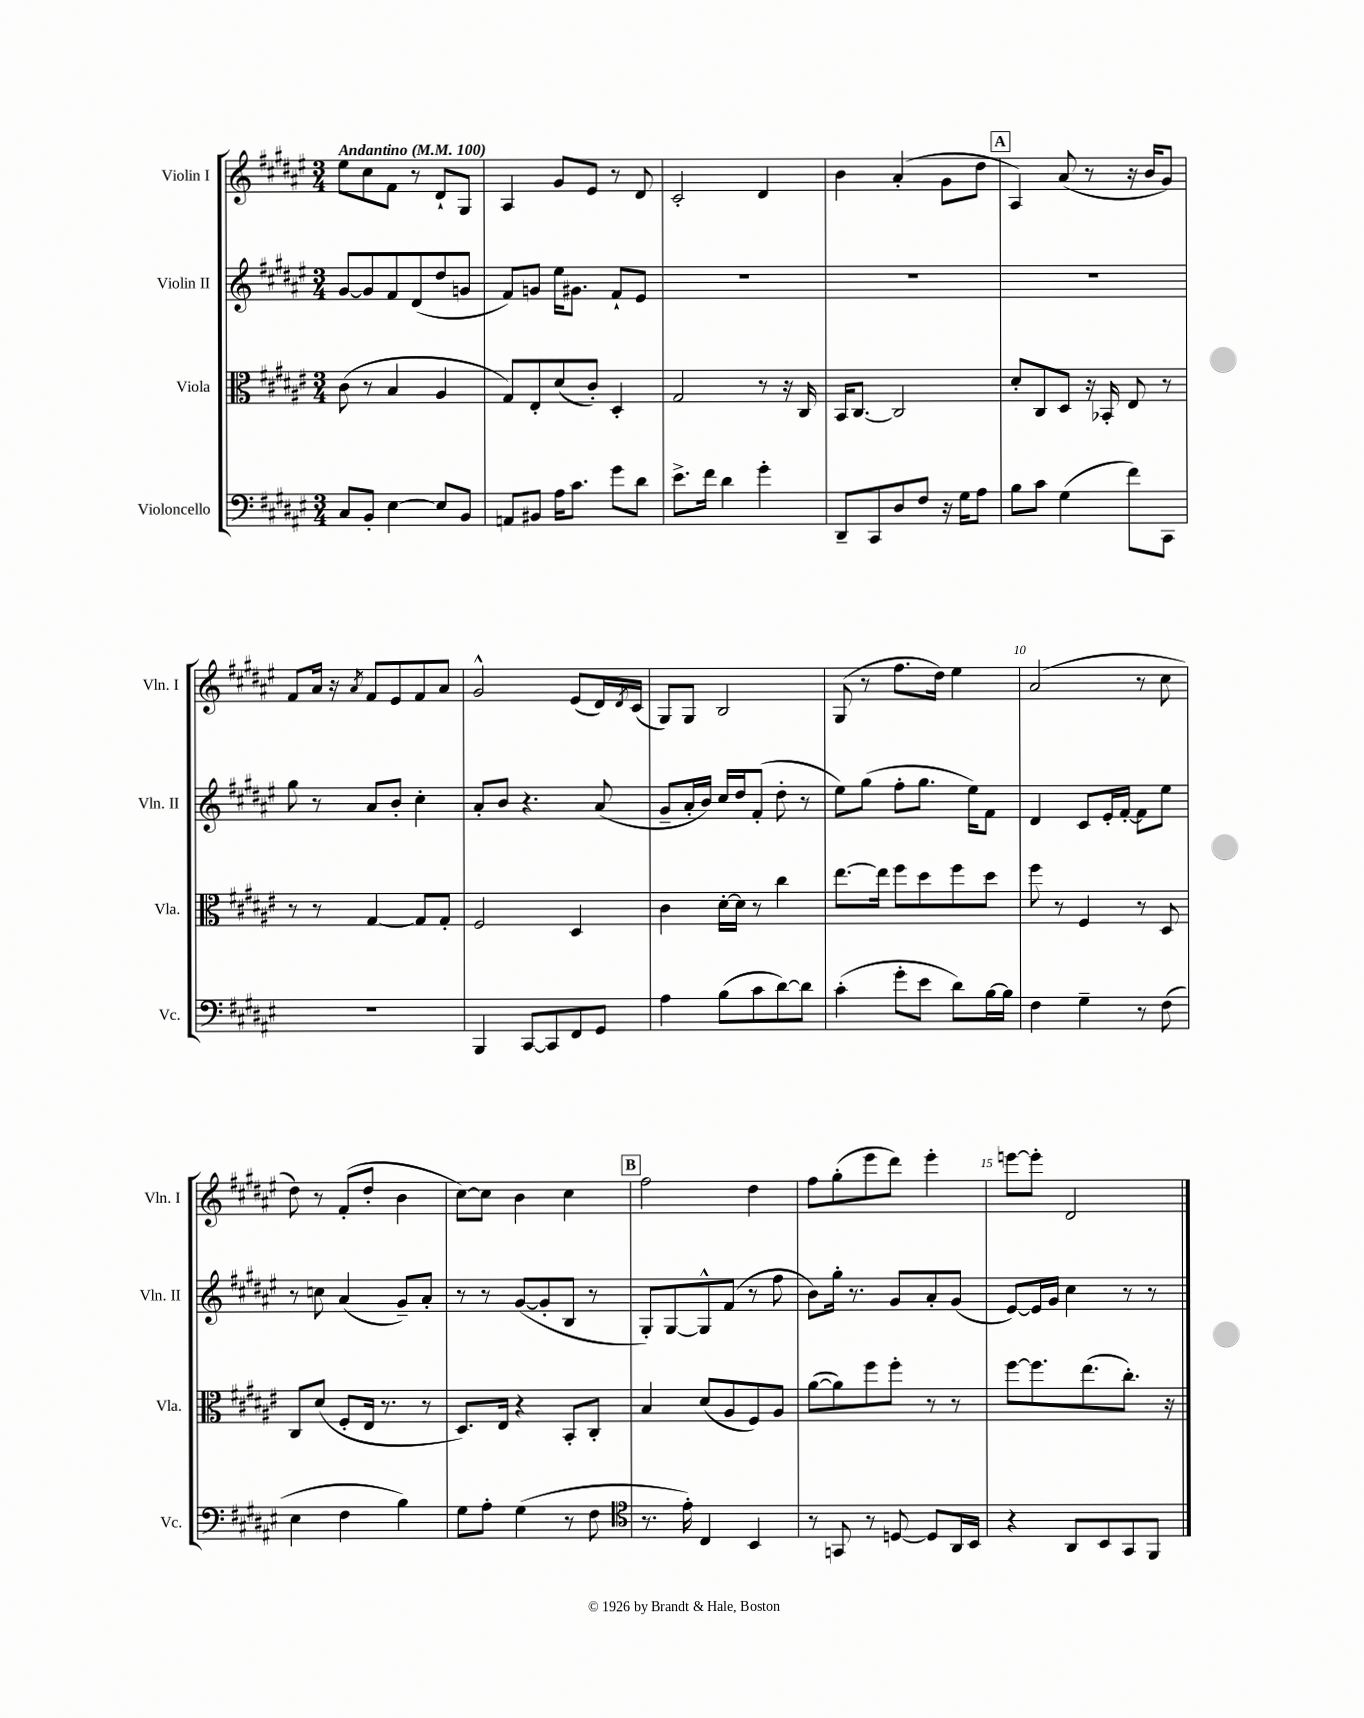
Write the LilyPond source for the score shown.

<<
\new StaffGroup <<
\new Staff = "s0" \with { instrumentName = "Violin I" shortInstrumentName = "Vln. I" } {
    \clef treble \key fis \major \numericTimeSignature \time 3/4 \tempo "Andantino" 4 = 100
    eis''8 cis''8 fis'8 r8 dis'8-! gis8 |
    ais4 gis'8 eis'8 r8 dis'8 |
    cis'2-. dis'4 |
    b'4 ais'4-.( gis'8 dis''8 |
    \mark \markup { \box "A" } ais4) ais'8( r8 r16 b'16 gis'8) |
    fis'8 ais'16 r16 \acciaccatura { ais'8 } fis'8 eis'8 fis'8 ais'8 |
    gis'2-^ eis'8( dis'16) \acciaccatura { dis'8 } cis'16( |
    gis8) gis8 b2 |
    gis8( r8 fis''8. dis''16) eis''4 |
    ais'2( r8 cis''8 |
    dis''8) r8 fis'8-.( dis''8-. b'4 |
    cis''8~) cis''8 b'4 cis''4 |
    \mark \markup { \box "B" } fis''2 dis''4 |
    fis''8 gis''8-.( eis'''8 dis'''8) eis'''4-. |
    e'''8~ e'''8-. dis'2 \bar "|." |
}
\new Staff = "s1" \with { instrumentName = "Violin II" shortInstrumentName = "Vln. II" } {
    \clef treble \key fis \major \numericTimeSignature \time 3/4
    gis'8~ gis'8 fis'8 dis'8( dis''8 g'8 |
    fis'8) g'8 eis''16 gis'8. fis'8-! eis'8 |
    R2. |
    R2. |
    \mark \markup { \box "A" } R2. |
    gis''8 r8 ais'8 b'8-. cis''4-. |
    ais'8-. b'8 r4. ais'8( |
    gis'8-- ais'16-. b'16) cis''16 dis''16 fis'8-.( dis''8-. r8 |
    eis''8) gis''8( fis''8-. gis''8. eis''16) fis'8 |
    dis'4 cis'8 eis'16-. fis'16~-. fis'8 eis''8 |
    r8 c''8 ais'4( gis'8--) ais'8-. |
    r8 r8 gis'8~( gis'8-. b8 r8 |
    \mark \markup { \box "B" } gis8-.) gis8~ gis8-^ fis'8( r8 fis''8 |
    b'8) gis''16-. r8. gis'8 ais'8-. gis'8( |
    eis'8~) eis'16 gis'16 cis''4 r8 r8 \bar "|." |
}
\new Staff = "s2" \with { instrumentName = "Viola" shortInstrumentName = "Vla." } {
    \clef alto \key fis \major \numericTimeSignature \time 3/4
    cis'8( r8 b4 ais4 |
    gis8) eis8-. dis'8( cis'8-.) dis4-. |
    gis2 r8 r16 cis16 |
    b,16 cis8.~ cis2 |
    \mark \markup { \box "A" } dis'8-. cis8 dis8 r16 bes,16-. eis8 r8 |
    r8 r8 gis4~ gis8 gis8-. |
    fis2 dis4 |
    cis'4 dis'16~-. dis'16 r8 cis''4 |
    eis''8.~ eis''16 fis''8 dis''8 fis''8 dis''8 |
    fis''8 r8 fis4 r8 dis8 |
    cis8 dis'8( fis8-. eis16 r8. r8 |
    dis8.) eis16 r4 b,8-. cis8-. |
    \mark \markup { \box "B" } b4 dis'8( ais8 fis8) ais8 |
    ais'8~( ais'8) fis''8 fis''8-. r8 r8 |
    fis''8~ fis''8. eis''8.( cis''8.-.) r16 \bar "|." |
}
\new Staff = "s3" \with { instrumentName = "Violoncello" shortInstrumentName = "Vc." } {
    \clef bass \key fis \major \numericTimeSignature \time 3/4
    cis8 b,8-. eis4~ eis8 b,8 |
    a,8 bis,8 ais16 cis'8. gis'8 dis'8 |
    eis'8.-> fis'16 dis'4 gis'4-. |
    dis,8-- cis,8 dis8 fis8 r16 gis16 ais8 |
    \mark \markup { \box "A" } b8 cis'8 gis4( fis'8) cis,8 |
    R2. |
    b,,4 cis,8~ cis,8 fis,8 gis,8 |
    ais4 b8( cis'8 dis'8~) dis'8 |
    cis'4-.( gis'8-. eis'8 dis'8) b16~ b16 |
    fis4 gis4-- r8 fis8( |
    eis4 fis4 b4) |
    gis8 ais8-. gis4( r8 fis8 |
    \mark \markup { \box "B" } \clef tenor r8. eis'16-.) cis4 b,4 |
    r8 g,8 r8 d8~ d8 ais,16 b,16 |
    r4 ais,8 b,8 gis,8 fis,8 \bar "|." |
}
>>
>>
\layout { \context { \Score \override BarNumber.break-visibility = ##(#f #t #t) barNumberVisibility = #(every-nth-bar-number-visible 5) } }
